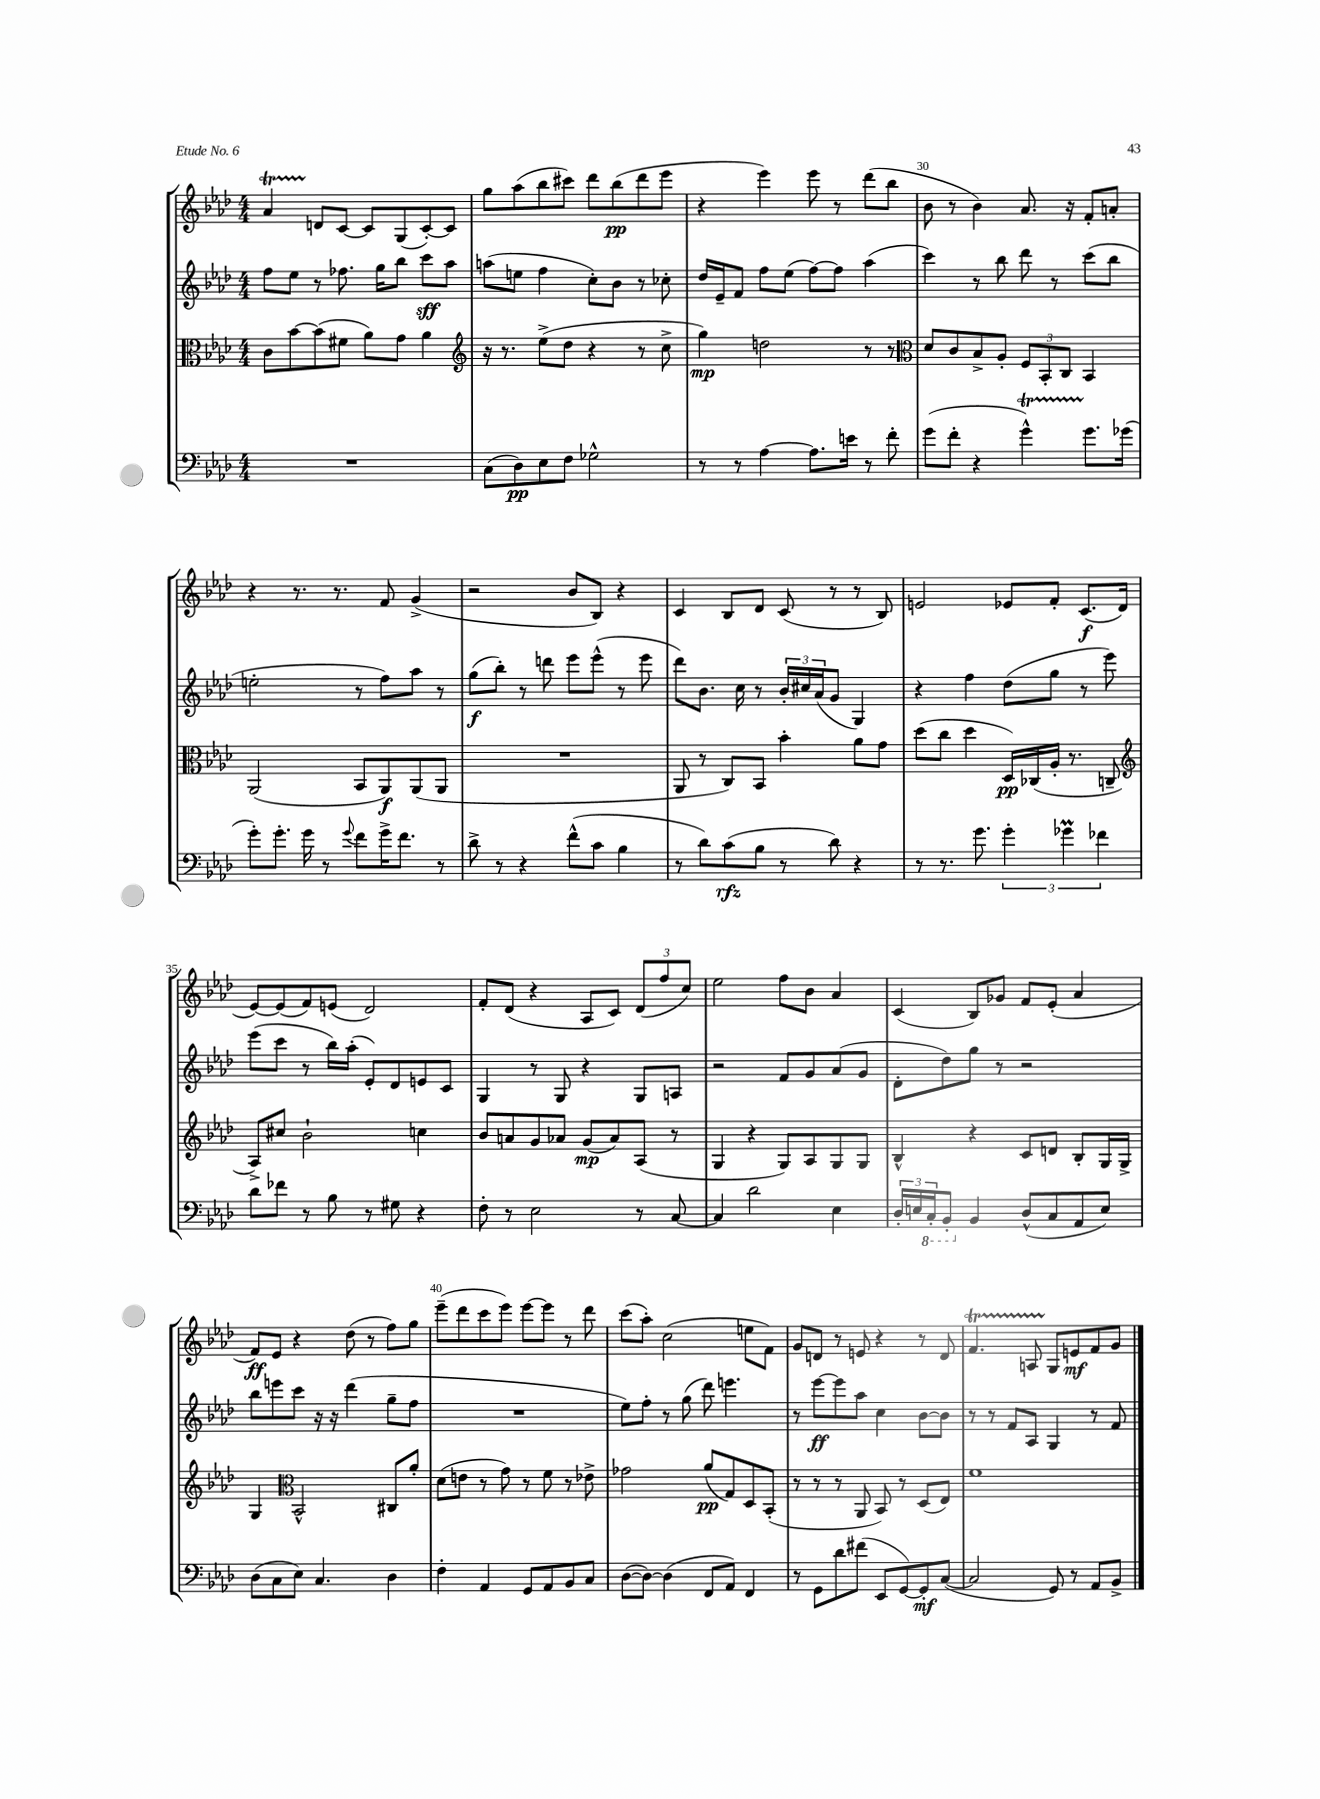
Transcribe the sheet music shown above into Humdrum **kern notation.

**kern	**kern	**kern	**kern
*staff4	*staff3	*staff2	*staff1
*clefF4	*clefC3	*clefG2	*clefG2
*k[b-e-a-d-]	*k[b-e-a-d-]	*k[b-e-a-d-]	*k[b-e-a-d-]
*M4/4	*M4/4	*M4/4	*M4/4
1r	8c	8ff	4a-
.	[8b-	8ee-	.
.	(8b-]	8r	8d
.	8f#	8.ff-	[8c
.	8a-)	.	8c]
.	.	16gg	.
.	8g	8bb-	(8G
.	4a-	8ccc	[8c')
.	.	8aa-	8c]
=	=	=	=
*	*clefG2	*	*
(8C	16r	(8aa	8gg
.	8.r	.	.
8D-)	.	8ee	(8aa-
8E-	(8ee-^	4ff	8bb-
8F	8dd-	.	8ccc#)
2G-^^	4r	8cc')	8ddd-
.	.	8b-	(8bb-
.	8r	8r	8ddd-
.	8cc^	8cc-'	8eee-
=	=	=	=
8r	4gg)	16dd-	4r
.	.	16e-~	.
8r	.	8f	.
[4A-	2dd	8ff	4eee-)
.	.	(8ee-	.
8.A-]	.	[8ff)	8eee-
.	.	8ff]	8r
16e	.	.	.
8r	8r	(4aa-	(8ddd-
8f'	8r	.	8bb-
=	=	=	=
*	*clefC3	*	*
(8g	8d-	4ccc)	8b-
8f'	8c	.	8r
4r	8B-^	8r	4b-)
.	8A-'	8bb-	.
4g^^)	12F	8ddd-	8.a-
.	12BB-'	.	.
.	.	8r	.
.	12C	.	.
.	.	.	16r
8.g	4BB-	(8ccc	8f'
.	.	8bb-	8a'
(16g-	.	.	.
=	=	=	=
8g')	(2AA-	2ee'	4r
8.g'	.	.	.
.	.	.	8.r
16g	.	.	.
8r	.	.	.
.	.	.	8.r
8qqg	.	.	.
8f	8BB-	8r	.
16g^	8AA-)	8ff)	8f
8.f	.	.	.
.	(8AA-	8aa-	(4g^
8r	8AA-	8r	.
=	=	=	=
8d-^	1r	(8gg	2r
8r	.	8bb-')	.
4r	.	8r	.
.	.	8ddd	.
(8f^^	.	8eee-	8b-
8c	.	(8eee-^^	8B-)
4B-	.	8r	4r
.	.	8eee-	.
=	=	=	=
8r	8AA-	8ddd-)	4c
8d-)	8r	8.b-	.
(8c	8C)	.	8B-
.	.	16cc	.
8B-	8BB-	8r	8d-
8r	4b-'	24b-'	(8c
.	.	24cc#	.
.	.	(24a-	.
8d-)	.	8g	8r
4r	8a-	4G)	8r
.	8g	.	8B-)
=	=	=	=
8r	(8dd-	4r	2e
8.r	8cc	.	.
.	4dd-	4ff	.
8.g	.	.	.
6g'	16D-)	(8dd-	8e-
.	(16C-	.	.
.	16A-'	8gg	8f'
6g-	.	.	.
.	8.r	.	.
.	.	8r	(8.c
6f-	.	.	.
.	8C~	8eee-)	.
.	.	.	16d-
=	=	=	=
*	*clefG2	*	*
8d-	8A-^)	(8eee-	[8e-)
8f-	8cc#	8ccc	(8e-]
8r	2b-`	8r	8f)
8B-	.	16bb-)	(8e
.	.	(16aa-'	.
8r	.	8e-')	2d-)
8G#	.	8d-	.
4r	4cc	8e	.
.	.	8c	.
=	=	=	=
8F'	8b-	4G	8f'
8r	8a	.	(8d-
2E-	8g	8r	4r
.	8a-	8G	.
.	(8g	4r	8A-
.	8a-)	.	8c)
8r	(8A-	8G	(12d-
.	.	.	12ff
[8C	8r	8A	.
.	.	.	12cc)
=	=	=	=
4C]	4G	2r	2ee-
2d-	4r	.	.
.	8G)	8f	8ff
.	8A-	8g	8b-
4E-	8G	(8a-	4a-
.	8G	8g	.
=	=	=	=
24D-'	4B-^^	8d-'	(4c
24E	.	.	.
24CC'	.	.	.
8BBB-'	.	8dd-)	.
4BB-	4r	8gg	8B-)
.	.	8r	8g-
(8D-^^	8c	2r	8f
8C	8d	.	(8e-'
8AA-	8B-'	.	4a-
8E)	16G	.	.
.	16G^	.	.
=	=	=	=
(8D-	4G	8bb-	8f)
8C	.	8eee	8e-
*	*clefC3	*	*
8E-)	2BB-^^	8ccc	4r
4.C	.	16r	.
.	.	16r	.
.	.	(4ddd-	(8dd-
.	.	.	8r
4D-	8C#	8gg~	8ff)
.	8a-'	8ff	8gg
=	=	=	=
4F'	(8d-	1r	(8eee-~
.	8e	.	8ddd-
4AA-	8r	.	8ccc
.	8g)	.	8eee-)
8GG	8r	.	[8eee-
8AA-	8f	.	8eee-]
8BB-	8r	.	8r
8C	8e-^	.	8ddd-
=	=	=	=
([8D-	2g-	8ee-)	(8ccc
8D-_)	.	8ff'	8aa-')
(4D-]	.	8r	(2cc
.	.	(8gg	.
8FF	(8a-	8ddd-)	.
8AA-)	8G)	4.eee	.
4FF	8D-	.	8ee
.	(8BB-'	.	8f)
=	=	=	=
8r	8r	8r	8g
8GG	8r	[8eee-	8d
8d-	8r	8eee-]	8r
(8f#	8AA-	8aa-	8e
8EE-	8BB-)	4cc	4r
[8GG)	8r	.	.
8GG']	(8D-	[8b-	8r
([8C	8E-)	8b-]	8d
=	=	=	=
2C]	1f	8r	4.f
.	.	8r	.
.	.	8f	.
.	.	8A-	8A
8GG)	.	4G	8G
8r	.	.	8e
8AA-	.	8r	8f
8BB-^	.	8f	8g
==	==	==	==
*-	*-	*-	*-
